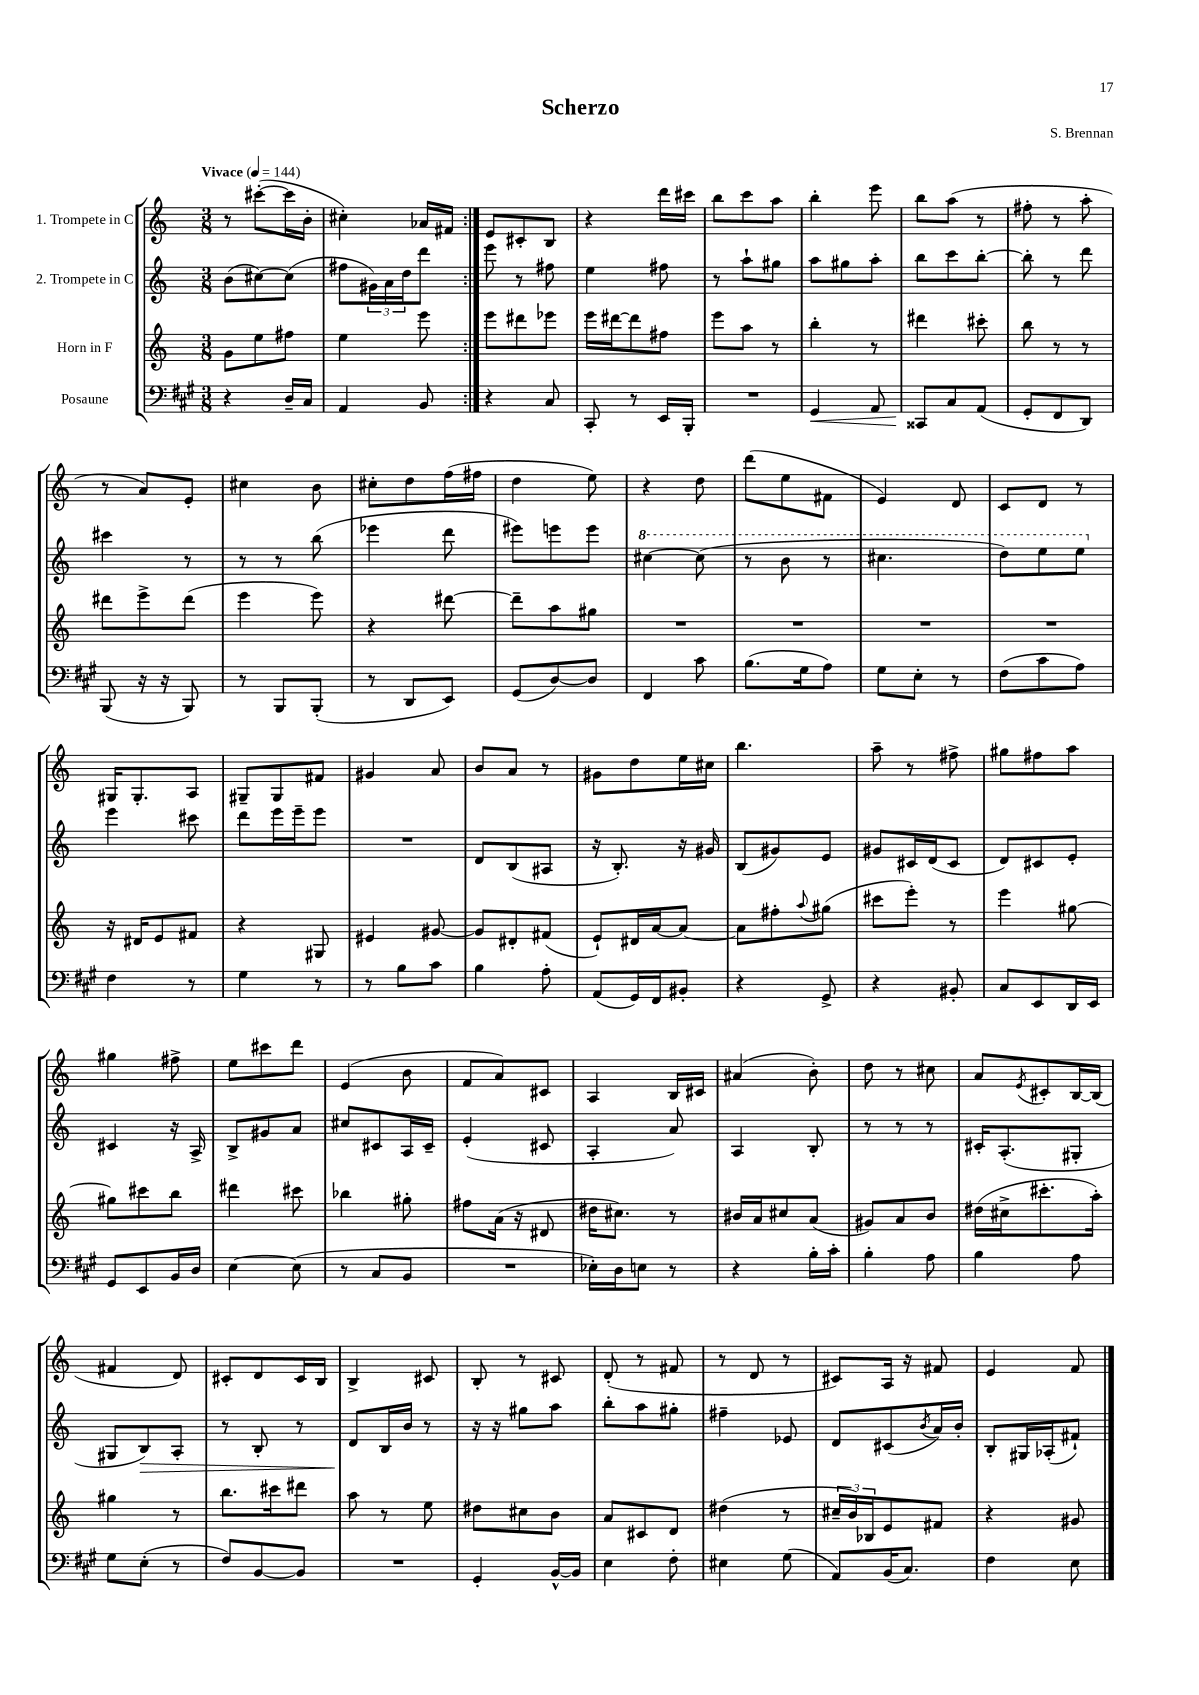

**kern	**kern	**kern	**kern
*staff4	*staff3	*staff2	*staff1
*clefF4	*clefG2	*clefG2	*clefG2
*k[f#c#g#]	*k[]	*k[]	*k[]
*M3/8	*M3/8	*M3/8	*M3/8
*MM144	*MM144	*MM144	*MM144
4r	8g	(8b	8r
.	8ee	[8cc#)	([8ccc#'
16D~	8ff#	(8cc#]	16ccc#]
16C#	.	.	16b'
=	=	=	=
4AA	4ee	8ff#	4cc#')
.	.	24g#)	.
.	.	24a	.
.	.	24dd	.
8BB	8eee	8ddd	16a-
.	.	.	16f#
=:|!	=:|!	=:|!	=:|!
4r	8eee	8eee	8e
.	8ddd#	8r	8c#'
8C#	8eee-	8ff#	8B
=	=	=	=
8CC#'	16eee	4ee	4r
.	[16ddd#	.	.
8r	8ddd#]	.	.
16EE	8ff#	8ff#	16ddd
16BBB'	.	.	16ccc#
=	=	=	=
4.r	8eee	8r	8bb
.	8aa	8aa`	8ccc
.	8r	8gg#	8aa
=	=	=	=
4GG#	4bb'	8aa	4bb'
.	.	8gg#	.
8AA	8r	8aa'	8eee
=	=	=	=
8CC##	4ddd#	8bb	8bb
8C#	.	8ccc	(8aa
(8AA	8ccc#'	[8bb'	8r
=	=	=	=
8GG#'	8bb	8bb']	8ff#'
8FF#	8r	8r	8r
8DD)	8r	8ddd	8aa'
=	=	=	=
(8BBB	8ddd#	4ccc#	8r
16r	8eee^	.	8a)
16r	.	.	.
8BBB)	(8ddd#	8r	8e'
=	=	=	=
8r	4eee	8r	4cc#
8BBB	.	8r	.
(8BBB'	8eee)	(8bb	8b
=	=	=	=
8r	4r	4eee-	8cc#'
8DD	.	.	8dd
8EE)	[8ddd#	8ddd	(16ff
.	.	.	16ff#
=	=	=	=
(8GG#	8ddd#~]	8eee#)	4dd
[8D)	8aa	8eee	.
8D]	8gg#	8eee	8ee)
=	=	=	=
4FF#	4.r	[4ccc#	4r
8c#	.	(8ccc#]	8dd
=	=	=	=
(8.B	4.r	8r	(8ddd
.	.	8bb	8ee
16G#	.	.	.
8A)	.	8r	8f#
=	=	=	=
8G#	4.r	4.ccc#	4e)
8E'	.	.	.
8r	.	.	8d
=	=	=	=
(8F#	4.r	8ddd)	8c
8c#	.	8eee	8d
8A)	.	8eee	8r
=	=	=	=
4F#	16r	4eee	16G#
.	16d#	.	8.G#'
.	8e	.	.
8r	8f#	8ccc#	8A
=	=	=	=
4G#	4r	8ddd	8G#~
.	.	16eee	8G#
.	.	16eee~	.
8r	8G#	8eee	8f#
=	=	=	=
8r	4e#	4.r	4g#
8B	.	.	.
8c#	[8g#	.	8a
=	=	=	=
4B	8g#]	8d	8b
.	8d#'	(8B	8a
8A'	(8f#	8A#	8r
=	=	=	=
(8AA	8e`)	16r	8g#
.	.	8.B')	.
16GG#)	16d#	.	8dd
16FF#	[16a	.	.
8BB#'	8a_	16r	16ee
.	.	16g#	16cc#
=	=	=	=
4r	8a]	(8B	4.bb
.	8ff#'	8g#)	.
.	8qqaa	.	.
8GG#^	(8gg#	8e	.
=	=	=	=
4r	8ccc#	8g#	8aa~
.	8eee')	16c#	8r
.	.	(16d	.
8BB#'	8r	8c#	8ff#^
=	=	=	=
8C#	4eee	8d)	8gg#
8EE	.	8c#	8ff#
16DD	[8gg#	8e'	8aa
16EE	.	.	.
=	=	=	=
8GG#	8gg#]	4c#	4gg#
8EE	8ccc#	.	.
16BB	8bb	16r	8ff#^
16D	.	16A^	.
=	=	=	=
[4E	4ddd#	8B^	8ee
.	.	8g#	8ccc#
(8E]	8ccc#	8a	8ddd
=	=	=	=
8r	4bb-	8cc#	(4e
8C#	.	8c#	.
8BB	8gg#'	16A	8b
.	.	16c#~	.
=	=	=	=
4.r	8ff#	(4e'	8f
.	(16a	.	8a)
.	16r	.	.
.	8d#	8c#	8c#
=	=	=	=
16E-')	16dd#	4A'	4A
16D	8.cc#)	.	.
8E	.	.	.
8r	8r	8a)	16B
.	.	.	16c#
=	=	=	=
4r	16b#	4A	(4a#
.	16a	.	.
.	8cc#	.	.
16B'	(8a	8B'	8b')
16c#'	.	.	.
=	=	=	=
4B'	8g#)	8r	8dd
.	8a	8r	8r
8A	8b	8r	8cc#
=	=	=	=
4B	(16dd#	16c#'	8a
.	16cc#^	(8.A'	.
.	.	.	8qe
.	8.ccc#'	.	8c#'
8A	.	8G#'	[16B
.	16aa')	.	(16B]
=	=	=	=
8G#	4gg#	8G#	4f#
(8E'	.	8B)	.
8r	8r	8A'	8d)
=	=	=	=
8F#)	8.bb	8r	8c#'
[8BB	.	8B'	8d
.	16ccc#	.	.
8BB]	8ddd#	8r	16c#
.	.	.	16B
=	=	=	=
4.r	8aa	8d	4B^
.	8r	16B	.
.	.	16b	.
.	8ee	8r	8c#
=	=	=	=
4GG#'	8dd#	16r	8B'
.	.	16r	.
.	8cc#	8gg#	8r
[16BB^^	8b	8aa	8c#
16BB]	.	.	.
=	=	=	=
4E	8a	8bb'	(8d'
.	8c#	8aa	8r
8F#'	8d	8gg#'	8f#
=	=	=	=
4E#	(4dd#	4ff#~	8r
.	.	.	8d
(8G#	8r	8e-	8r
=	=	=	=
8AA)	24cc#~	8d	8c#)
.	24b)	.	.
.	24B-	.	.
(16BB	8e	(8c#	16A
8.C#)	.	.	16r
.	.	8qb	.
.	8f#	16a)	8f#
.	.	16b'	.
=	=	=	=
4F#	4r	8B'	4e
.	.	16G#	.
.	.	(16A-'	.
8E	8g#	8f#`)	8f
==	==	==	==
*-	*-	*-	*-
